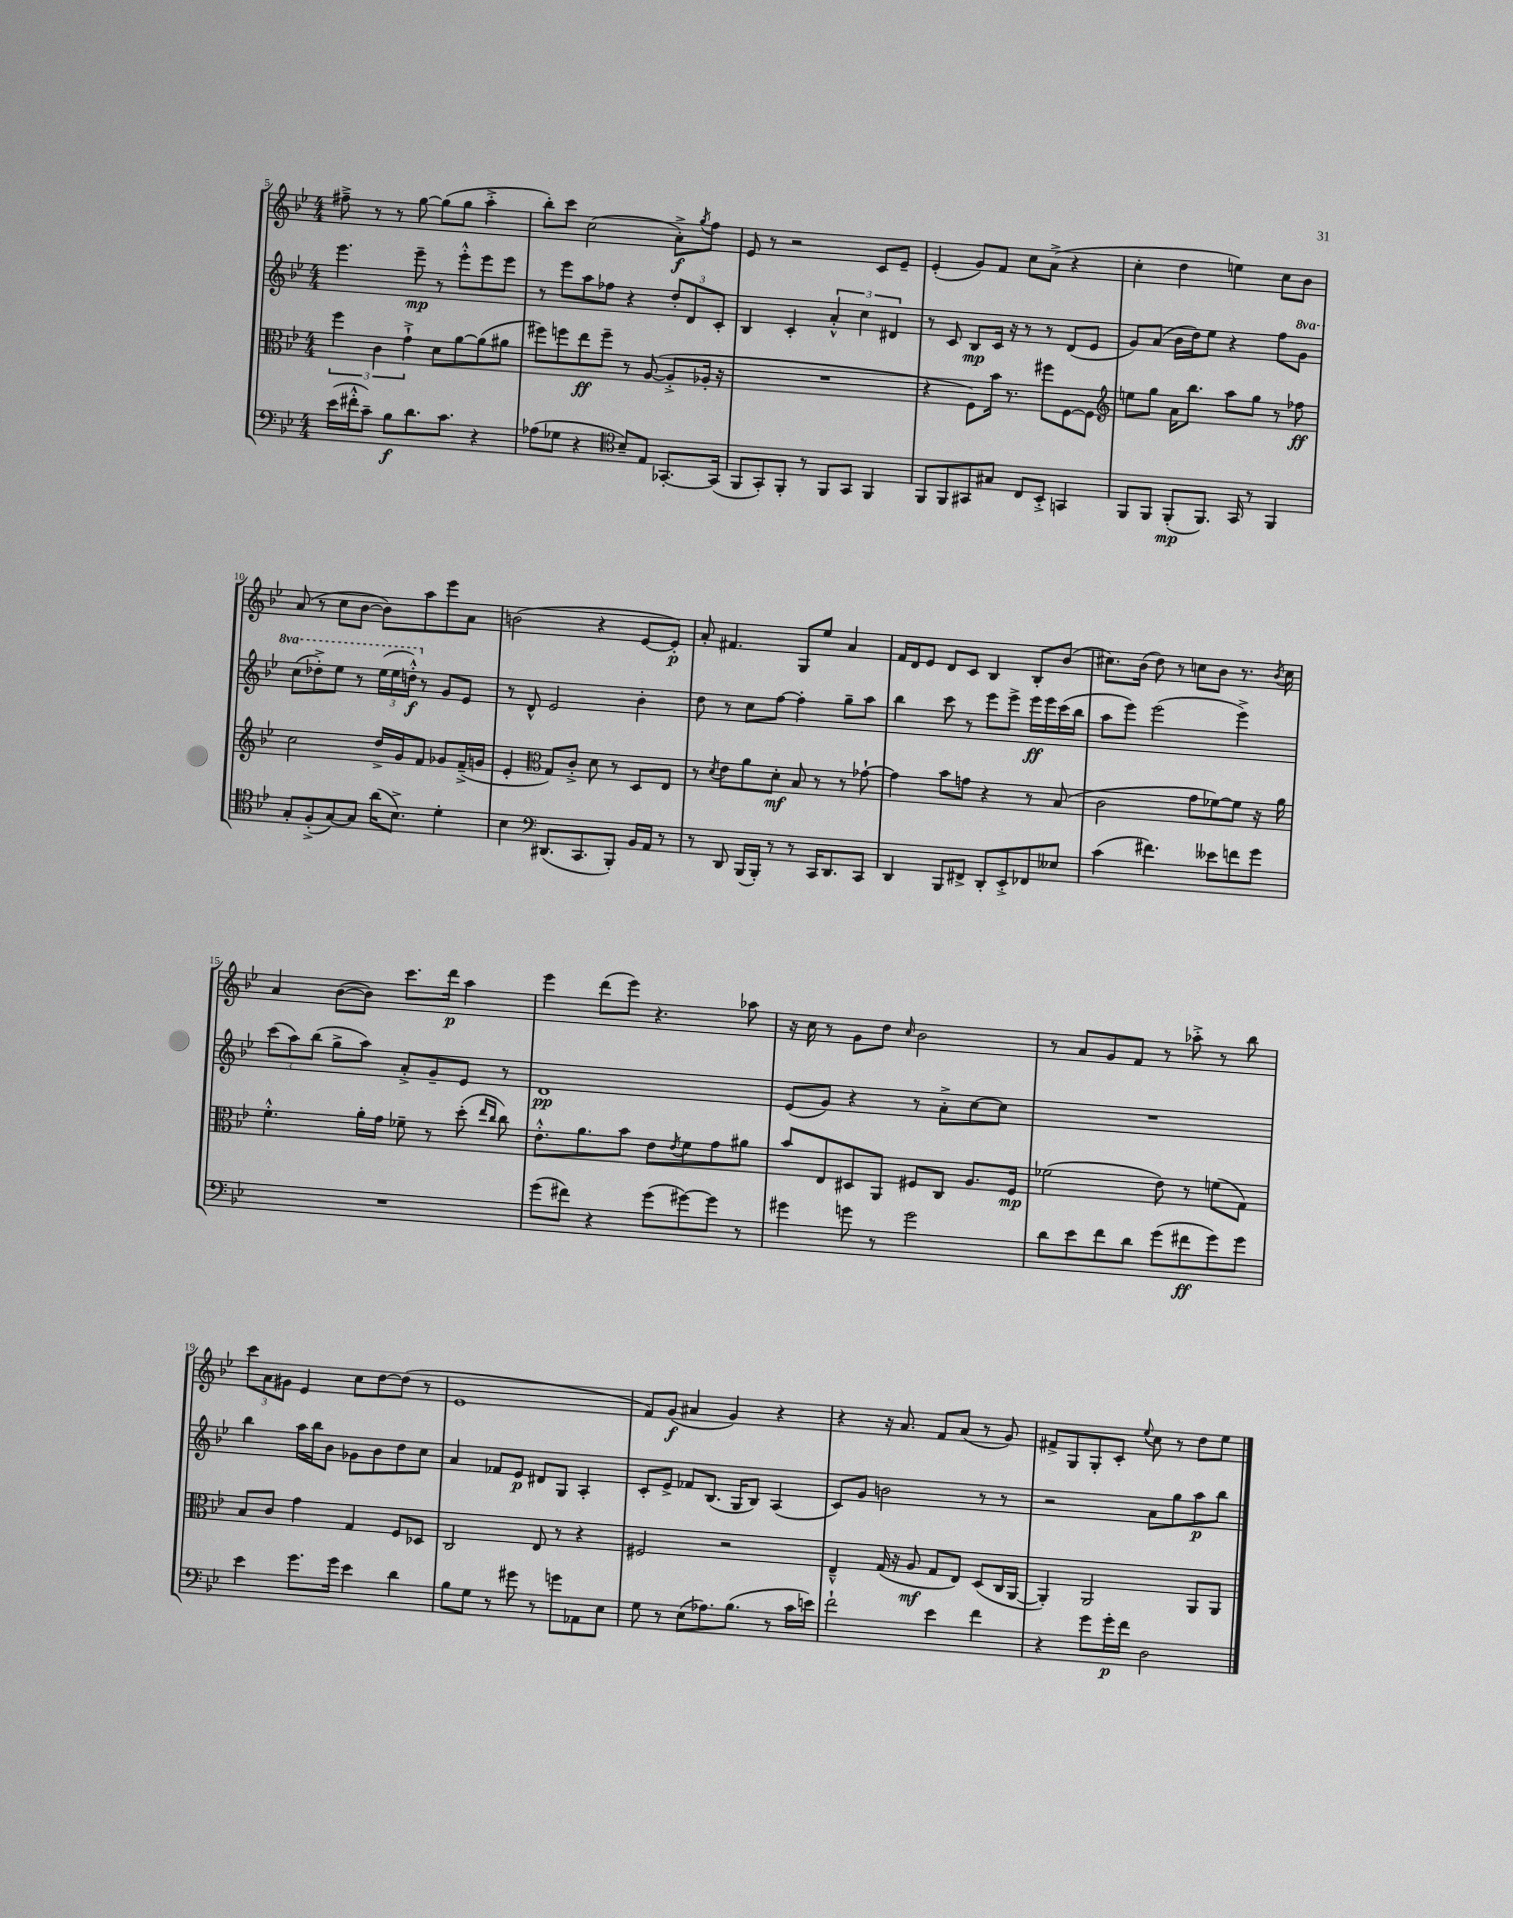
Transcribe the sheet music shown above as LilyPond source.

<<
\new StaffGroup <<
\new Staff = "s0" {
    \clef treble \key bes \major \numericTimeSignature \time 4/4
    fis''8---> r8 r8 g''8~ g''8( g''8 a''4-.-> |
    bes''8-.) c'''8 c''2( a'8-.->\f) \acciaccatura { g''8 } f''8 |
    ees'8 r8 r2 c'8 ees'8-- |
    ees'4-.( g'8) f'8 c''8 a'8->( r4 |
    c''4-. d''4 e''4) c''8 bes'8 |
    a'8( r8 c''8 bes'8~ bes'8) a''8 ees'''8 a'8 |
    b'2( r4 ees'8~ ees'8-.\p) |
    a'8-. fis'4. g8 ees''8 a'4 |
    f'16 d'16 ees'8 d'8 c'8 bes4 bes8-. bes'8( |
    cis''8.) bes'16( d''8) r8 c''8 bes'8 r8. \acciaccatura { bes'8 } c''16 |
    a'4 bes'8~( bes'8) c'''8. d'''16\p a''4 |
    ees'''4 d'''8( ees'''8) r4. aes''8 |
    r16 c''16 r8 g'8 d''8 \grace { c''16 } bes'2 |
    r8 a'8 g'8 f'8 r8 aes''8-.-> r8 bes''8 |
    \tuplet 3/2 { c'''8 a'8 gis'8 } ees'4 c''8 d''8~ d''8( r8 |
    ees'1 |
    f'8) g'8\f( ais'4 g'4) r4 |
    r4 r16 a'8. f'8 a'8( r8 g'8) |
    fis'8-> g8 g8-. c'8-. \appoggiatura { ees''8 } c''8 r8 d''8 ees''8 \bar "|." |
}
\new Staff = "s1" {
    \clef treble \key bes \major \numericTimeSignature \time 4/4 \set Staff.ottavationMarkups = #ottavation-simple-ordinals
    ees'''4. ees'''8--\mp r8 ees'''8-.-^ ees'''8 ees'''8 |
    r8 ees'''8 a''8 fes''8 r4 \tuplet 3/2 { d''8-. d'8 c'8-. } |
    bes4 c'4-. \tuplet 3/2 { a'4-.-^ c''4 dis'4 } |
    r8 c'8 bes8\mp c'16 r16 r8 r8 d'8( ees'8 |
    g'8) a'8( bes'16 d''16) ees''8 r4 f''8 \ottava #1 g''8 |
    c'''8( des'''8-.->) ees'''8 r8 \tuplet 3/2 { ees'''16( ees'''16 d'''16-.-^\f) \ottava #0 } r8 g'8 ees'8 |
    r8 d'8-^ ees'2 bes'4-. |
    d''8 r8 c''8 f''8~ f''4-. g''8-- a''8 |
    bes''4 c'''8 r8 ees'''8 ees'''8-> ees'''16\ff ees'''16 c'''16( bes''16 |
    a''8 ees'''8) ees'''2( ees'''4->) |
    \tuplet 3/2 { c'''8( a''8) bes''8( } g''8-> a''8) a'8-.-> g'8-- ees'8 r8 |
    d'1\pp |
    ees'8( g'8) r4 r8 a'8-.-> c''8~ c''8 |
    R1 |
    bes''4 a''16 bes''16 bes'8 ges'8 bes'8 d''8 c''8 |
    a'4 fes'8 ees'8\p dis'8 g8 a4-. |
    c'8-. ees'8-> fes'8 bes8.( g16 bes8) a4( |
    c'8) g'8 b'2 r8 r8 |
    r2 a'8 g''8 a''8\p bes''8 \bar "|." |
}
\new Staff = "s2" {
    \clef alto \key bes \major \numericTimeSignature \time 4/4
    \tuplet 3/2 { f''4 c'4 g'4-!-> } d'8 a'8~ a'8( ais'8 |
    fis''8) f''8 ees''8\ff f''8-- r8 a8~( a8-.-> aes16-. r16 |
    R1 |
    r4 f8) bes'16 r8. fis''8 f8~ f8 |
    \clef treble e''8 g''8 a'16 bes''8. a''8 g''8 r8 fes''8\ff |
    c''2 d''16-> g'16 f'8 ges'8 f'16--->( g'16 |
    ees'4-. \clef alto g8) c'8-.-> d'8 r8 d8 ees8 |
    r8 \acciaccatura { d'8 } ees'8 a'8 d'8-.\mf bes8 r8 r8 ges'8~-! |
    ges'4 bes'8 g'8 r4 r8 bes8( |
    c'2 g'8 fes'8~) fes'8 r16 a'16 |
    f'4.-.-^ a'16-. g'16 fes'8-- r8 d''8-.( \grace { ees''16 c''16 } c''8) |
    ees'8.-.-^ a'8. bes'8 ees'8 \acciaccatura { ees'8 } f'8 g'8 ais'8 |
    bes'8 ees8 dis8 a,8 fis8 c8 a8. fis16\mp |
    fes'2( ees'8) r8 f'8( g8) |
    bes8 c'8 g'4 g4 f8 des8 |
    c2 ees8 r8 r4 |
    fis2 r2 |
    ees4---^ g16( r16 a8\mf g8 ees8) d8( c16 a,16~ |
    a,4-.) a,2 a,8 a,8 \bar "|." |
}
\new Staff = "s3" {
    \clef bass \key bes \major \numericTimeSignature \time 4/4
    ees'16( fis'16-.-^ c'8--) bes8\f d'8. c'8. r4 |
    aes8( ges8 r4 \clef tenor bes8--) ees8 ges,8.~-. ges,16( |
    f,8 g,8-.) f,8-. r8 f,8 g,8 f,4 |
    f,8 f,8 gis,8 gis8 c8 bes,8-.-> g,4 |
    f,8 f,8 f,8-.\mp( f,8.) g,16 r8 f,4 |
    g8-. f8-.->( g8~) g8 a'16( bes8.->) d'4-. |
    bes4 \clef bass dis,8.( c,8. bes,,8-.) bes,16 a,16 r8 |
    r8 d,8 bes,,16( bes,,16-.) r8 r8 c,16 d,8. c,8 |
    d,4 bes,,8 fis,8-> d,8-. ees,8-.-> fes,8 eeses8 |
    c'4( fis'4.) eeses'8 f'8 g'8 |
    R1 |
    g'8( fis'8) r4 g'8( gis'8~) gis'8 r8 |
    gis'4 g'8 r8 g'2 |
    d'8 ees'8 f'8 d'8 g'8( fis'8\ff g'8) g'8 |
    ees'4 g'8. g'16 ees'4 d'4 |
    bes8 g8 r8 gis'8 r8 g'8 aes,8 ees8 |
    g8 r8 ees8( aes8.) bes8.( r8 c'16 e'16) |
    f'2-! ees'4 f'4 |
    r4 g'8 g'16-.\p f'16 d2 \bar "|." |
}
>>
>>
\layout { \context { \Score currentBarNumber = #5 } }
